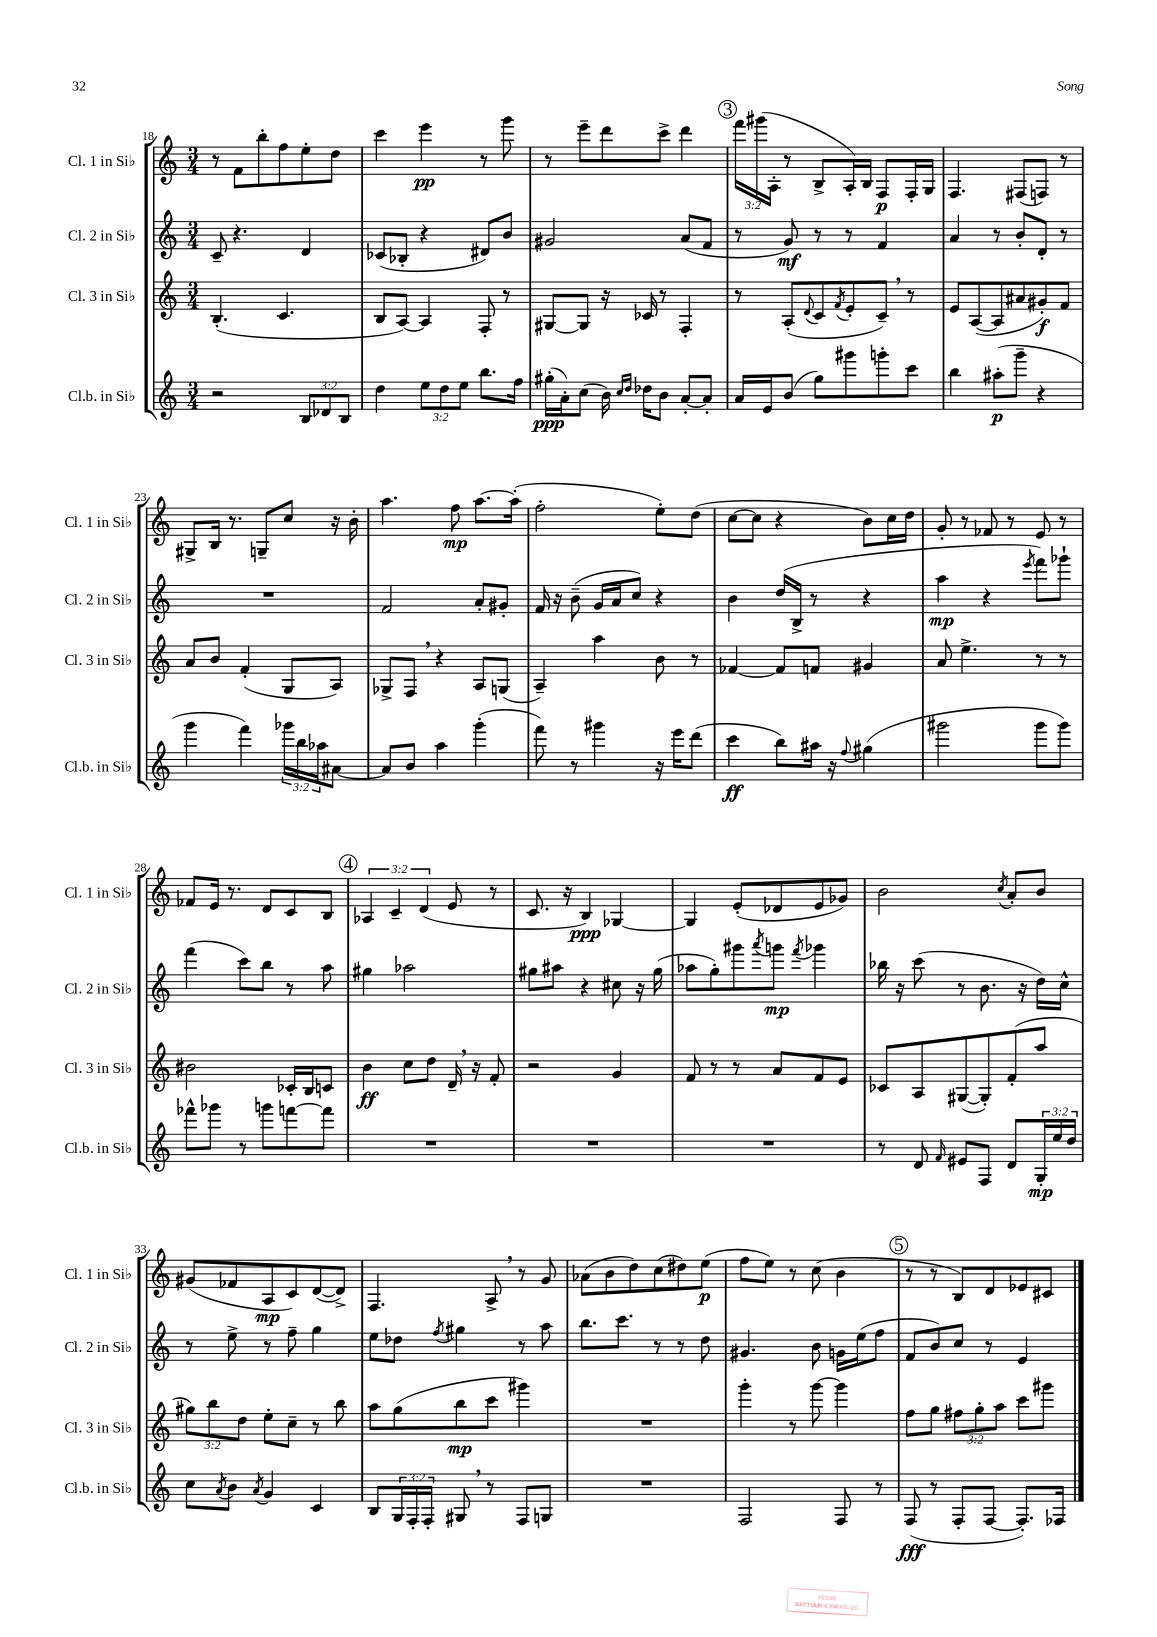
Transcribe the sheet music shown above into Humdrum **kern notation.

**kern	**dynam	**kern	**dynam	**kern	**dynam	**kern	**dynam
*part4	*part4	*part3	*part3	*part2	*part2	*part1	*part1
*staff4	*staff4	*staff3	*staff3	*staff2	*staff2	*staff1	*staff1
*I"Cl.b. in Si♭	*	*I"Cl. 3 in Si♭	*	*I"Cl. 2 in Si♭	*	*I"Cl. 1 in Si♭	*
*I'Cl.b. in Si♭	*	*I'Cl. 3 in Si♭	*	*I'Cl. 2 in Si♭	*	*I'Cl. 1 in Si♭	*
*clefG2	*	*clefG2	*	*clefG2	*	*clefG2	*
*k[]	*	*k[]	*	*k[]	*	*k[]	*
*M3/4	*	*M3/4	*	*M3/4	*	*M3/4	*
=18	=18	=18	=18	=18	=18	=18	=18
2r	.	(4.B'/	.	8c~/	.	8r	.
.	.	.	.	4.r	.	8f\L	.
.	.	.	.	.	.	8bb'\	.
.	.	4.c/	.	.	.	8ff\	.
12B/L	.	.	.	4d/	.	8ee'\	.
12d-X/	.	.	.	.	.	.	.
.	.	.	.	.	.	8dd\J	.
12B/J	.	.	.	.	.	.	.
=19	=19	=19	=19	=19	=19	=19	=19
4dd\	.	8B/L	.	(8c-X/L	.	4ccc\	.
.	.	[8A/J)	.	8B-X'/J	.	.	.
12ee\L	.	4A/]	.	4r	.	4eee\	pp
12dd\	.	.	.	.	.	.	.
12ee\J	.	.	.	.	.	.	.
8.bb\L	.	8F'/	.	8d#X/L)	.	8r	.
.	.	8r	.	8b/J	.	8ggg\	.
16ff\Jk	.	.	.	.	.	.	.
=20	=20	=20	=20	=20	=20	=20	=20
(16gg#X'\LL	ppp	[8G#X/L	.	2g#X/	.	8r	.
16a'\J)	.	.	.	.	.	.	.
(8cc\J	.	8G#/J]	.	.	.	8eee~\L	.
16b\)	.	16r	.	.	.	8ddd\	.
16qqcc/LL	.	.	.	.	.	.	.
16qqdd/JJ	.	.	.	.	.	.	.
16dd-X\KL	.	16c-X/	.	.	.	.	.
8b\J	.	8r	.	.	.	8ccc^\J	.
[8a'/L	.	4F'/	.	(8a/L	.	4ddd\	.
8a'/J]	.	.	.	8f/J	.	.	.
!!LO:REH:place=s1:t=3
=21	=21	=21	=21	=21	=21	=21	=21
16a/LL	.	8r	.	8r	.	24fff\LL	.
.	.	.	.	.	.	(24ggg#X\	.
16e/J	.	.	.	.	.	.	.
.	.	.	.	.	.	24A'\JJ	.
(8b/J	.	(8A'/L	.	8g/)	mf	8r	.
.	.	8qqd/	.	.	.	.	.
8gg\L)	.	8c/	.	8r	.	8B^/L	.
.	.	8qf/	.	.	.	.	.
8ggg#X\	.	8e'/	.	8r	.	16A'/L)	.
.	.	.	.	.	.	16B/JJ	.
8gggn'\	.	8c~,/J)	.	4f/	.	8F/L	p
8ccc\J	.	8r	.	.	.	16F'/L	.
.	.	.	.	.	.	16G/JJ	.
=22	=22	=22	=22	=22	=22	=22	=22
4bb\	.	8e/L	.	4a/	.	4.F/	.
.	.	([8A/	.	.	.	.	.
(8aa#X'\L	p	8A/]	.	8r	.	.	.
8ggg~\J	.	8a#X/	.	8b'/L	.	(8F#X/L	.
4r	.	8g#X'/)	f	8d'/J	.	8Fn/J)	.
.	.	8f/J	.	8r	.	8r	.
!!LO:LB:g=z
=23	=23	=23	=23	=23	=23	=23	=23
4ggg\	.	8a/L	.	2.r	.	8G#X^/L	.
.	.	8b/J	.	.	.	16B/Jk	.
.	.	.	.	.	.	8.r	.
4fff\)	.	(4f'/	.	.	.	.	.
.	.	.	.	.	.	8Gn~/L	.
24ggg-X\LL	.	8G/L	.	.	.	8cc/J	.
24bb\	.	.	.	.	.	.	.
24aa-X\J	.	.	.	.	.	.	.
[8a#X\J	.	8A/J)	.	.	.	16r	.
.	.	.	.	.	.	16b'\	.
=24	=24	=24	=24	=24	=24	=24	=24
8a#/L]	.	8G-X^/L	.	2f/	.	4.aa\	.
8b/J	.	8F,/J	.	.	.	.	.
4aa\	.	4r	.	.	.	.	.
.	.	.	.	.	.	8ff\	mp
(4ggg'\	.	8A/L	.	8a'/L	.	[8.aa\L	.
.	.	(8Gn/J	.	8g#X'/J	.	.	.
.	.	.	.	.	.	(16aa'\Jk]	.
=25	=25	=25	=25	=25	=25	=25	=25
8fff\)	.	4A~/)	.	16f/	.	2ff'\	.
.	.	.	.	16r	.	.	.
8r	.	.	.	(8b~\	.	.	.
4ggg#X\	.	4aa\	.	16g/LL	.	.	.
.	.	.	.	16a/J	.	.	.
.	.	.	.	8cc/J)	.	.	.
16r	.	8b\	.	4r	.	8ee'\L)	.
16eee\KL	.	.	.	.	.	.	.
(8ddd\J	.	8r	.	.	.	(8dd\J	.
=26	=26	=26	=26	=26	=26	=26	=26
4ccc\	ff	[4f-X/	.	4b\	.	[8cc\L	.
.	.	.	.	.	.	8cc\J]	.
8bb\L)	.	8f-/L]	.	(16dd/LL	.	4r	.
.	.	.	.	16B^/JJ	.	.	.
16aa#X\Jk	.	8fn/J	.	8r	.	.	.
16r	.	.	.	.	.	.	.
8qqff/	.	.	.	.	.	.	.
(4gg#X\	.	4g#X/	.	4r	.	8b\L)	.
.	.	.	.	.	.	16cc\L	.
.	.	.	.	.	.	16dd\JJ	.
=27	=27	=27	=27	=27	=27	=27	=27
2ggg#X\	.	8a/	.	4aa\	mp	8g'/	.
.	.	4.ee^\	.	.	.	8r	.
.	.	.	.	4r	.	8f-X/	.
.	.	.	.	.	.	8r	.
.	.	.	.	8qeee/	.	.	.
8ggg#\L	.	8r	.	8fff\L)	.	8e/	.
8ggg#\J)	.	8r	.	8ggg-X`\J	.	8r	.
!!LO:LB:g=z
=28	=28	=28	=28	=28	=28	=28	=28
8fff-X^^\L	.	2b#X\	.	(4fff\	.	8f-X/L	.
8ggg-X\J	.	.	.	.	.	16e/Jk	.
.	.	.	.	.	.	8.r	.
8r	.	.	.	8ccc\L)	.	.	.
8gggn\L	.	.	.	8bb\J	.	8d/L	.
[8fffn\	.	16c-X'/LL	.	8r	.	8c/	.
.	.	16B/J	.	.	.	.	.
8fff\J]	.	8cn/J	.	8aa\	.	8B/J	.
!!LO:REH:place=s1:t=4
=29	=29	=29	=29	=29	=29	=29	=29
2.r	.	4b\	ff	4gg#X\	.	6A-X/	.
.	.	.	.	.	.	6c~/	.
.	.	8cc\L	.	2aa-X\	.	.	.
.	.	.	.	.	.	(6d/	.
.	.	8dd\J	.	.	.	.	.
.	.	16d~,/	.	.	.	8e/	.
.	.	16r	.	.	.	.	.
.	.	8f'/	.	.	.	8r	.
=30	=30	=30	=30	=30	=30	=30	=30
2.r	.	2r	.	8gg#X\L	.	8.c/	.
.	.	.	.	8aa#X\J	.	.	.
.	.	.	.	.	.	16r	.
.	.	.	.	4r	.	4B/)	ppp
.	.	4g/	.	8cc#X\	.	[4G-X/	.
.	.	.	.	16r	.	.	.
.	.	.	.	(16gg#\	.	.	.
=31	=31	=31	=31	=31	=31	=31	=31
2.r	.	8f/	.	8aa-X\L	.	4G-/]	.
.	.	8r	.	8gg'\)	.	.	.
.	.	8r	.	8ggg#X\	.	(8e'/L	.
.	.	.	.	8qaaa/	.	.	.
.	.	8a/L	.	8gggn\J	mp	8d-X/	.
.	.	.	.	8qfff/	.	.	.
.	.	8f/	.	4ggg-X\	.	8e/	.
.	.	8e/J	.	.	.	8g-X/J)	.
=32	=32	=32	=32	=32	=32	=32	=32
8r	.	8c-X/L	.	16bb-X\	.	2b\	.
.	.	.	.	16r	.	.	.
8d/	.	8A/	.	(8ccc\	.	.	.
16qqf/	.	.	.	.	.	.	.
8e#X/L	.	([8G#X/	.	8r	.	.	.
8F/J	.	8G#'/])	.	8.b\	.	.	.
.	.	.	.	.	.	8qcc/	.
8d/L	.	(8f'/	.	.	.	8a'/L	.
.	.	.	.	16r	.	.	.
24G'/L	mp	8aa/J	.	16dd\LL)	.	8b/J	.
24ee/	.	.	.	.	.	.	.
.	.	.	.	16cc^^\JJ	.	.	.
24dd/JJ	.	.	.	.	.	.	.
!!LO:LB:g=z
=33	=33	=33	=33	=33	=33	=33	=33
8cc\L	.	12gg#X\L)	.	8r	.	(8g#X/L	.
.	.	12bb\	.	.	.	.	.
8qa/	.	.	.	.	.	.	.
8b\J	.	.	.	8ee^\	.	8f-X/	.
.	.	12dd\J	.	.	.	.	.
8qa/	.	.	.	.	.	.	.
4g/	.	8ee'\L	.	8r	.	8A/	mp
.	.	8cc~\J	.	8ff~\	.	8c/)	.
4c/	.	8r	.	4gg\	.	([8d/	.
.	.	8bb\	.	.	.	8d^/J])	.
=34	=34	=34	=34	=34	=34	=34	=34
8B/L	.	8aa\L	.	8ee\L	.	4.F/	.
24G/L	.	(8gg\	.	8dd-X\J	.	.	.
24F'/	.	.	.	.	.	.	.
24F'/JJ	.	.	.	.	.	.	.
.	.	.	.	8qff/	.	.	.
8G#X,/	.	8bb\	mp	4gg#X\	.	.	.
8r	.	8ccc\J	.	.	.	8A^,/	.
8F/L	.	4ggg#X\)	.	8r	.	8r	.
8Gn/J	.	.	.	8aa\	.	8g/	.
=35	=35	=35	=35	=35	=35	=35	=35
2.r	.	2.r	.	8.bb\L	.	(8a-X\L	.
.	.	.	.	.	.	8b\	.
.	.	.	.	8.ccc\J	.	.	.
.	.	.	.	.	.	8dd\)	.
.	.	.	.	8r	.	(8cc\	.
.	.	.	.	8r	.	8dd#X\)	.
.	.	.	.	8dd\	.	(8ee\J	p
=36	=36	=36	=36	=36	=36	=36	=36
2F/	.	4ggg'\	.	4.g#X/	.	8ff\L	.
.	.	.	.	.	.	8ee\J)	.
.	.	8r	.	.	.	8r	.
.	.	[8ggg\	.	8b\	.	(8cc\	.
8F/	.	4ggg\]	.	16gn\LL	.	4b\	.
.	.	.	.	(16ee\J	.	.	.
8r	.	.	.	8ff\J	.	.	.
!!LO:REH:place=s1:t=5
=37	=37	=37	=37	=37	=37	=37	=37
(8F/	fff	8ff\L	.	8f/L	.	8r	.
8r	.	8gg\J	.	8b/)	.	8r	.
8F'/L	.	12ff#X\L	.	8cc/J	.	8B/L)	.
.	.	12gg'\	.	.	.	.	.
[8F/J	.	.	.	8r	.	8d/	.
.	.	12aa\J	.	.	.	.	.
8.F'/L])	.	8ccc\L	.	4e/	.	8e-X/	.
.	.	8ggg#X\J	.	.	.	8c#X/J	.
16F-X/Jk	.	.	.	.	.	.	.
==	==	==	==	==	==	==	==
*-	*-	*-	*-	*-	*-	*-	*-
